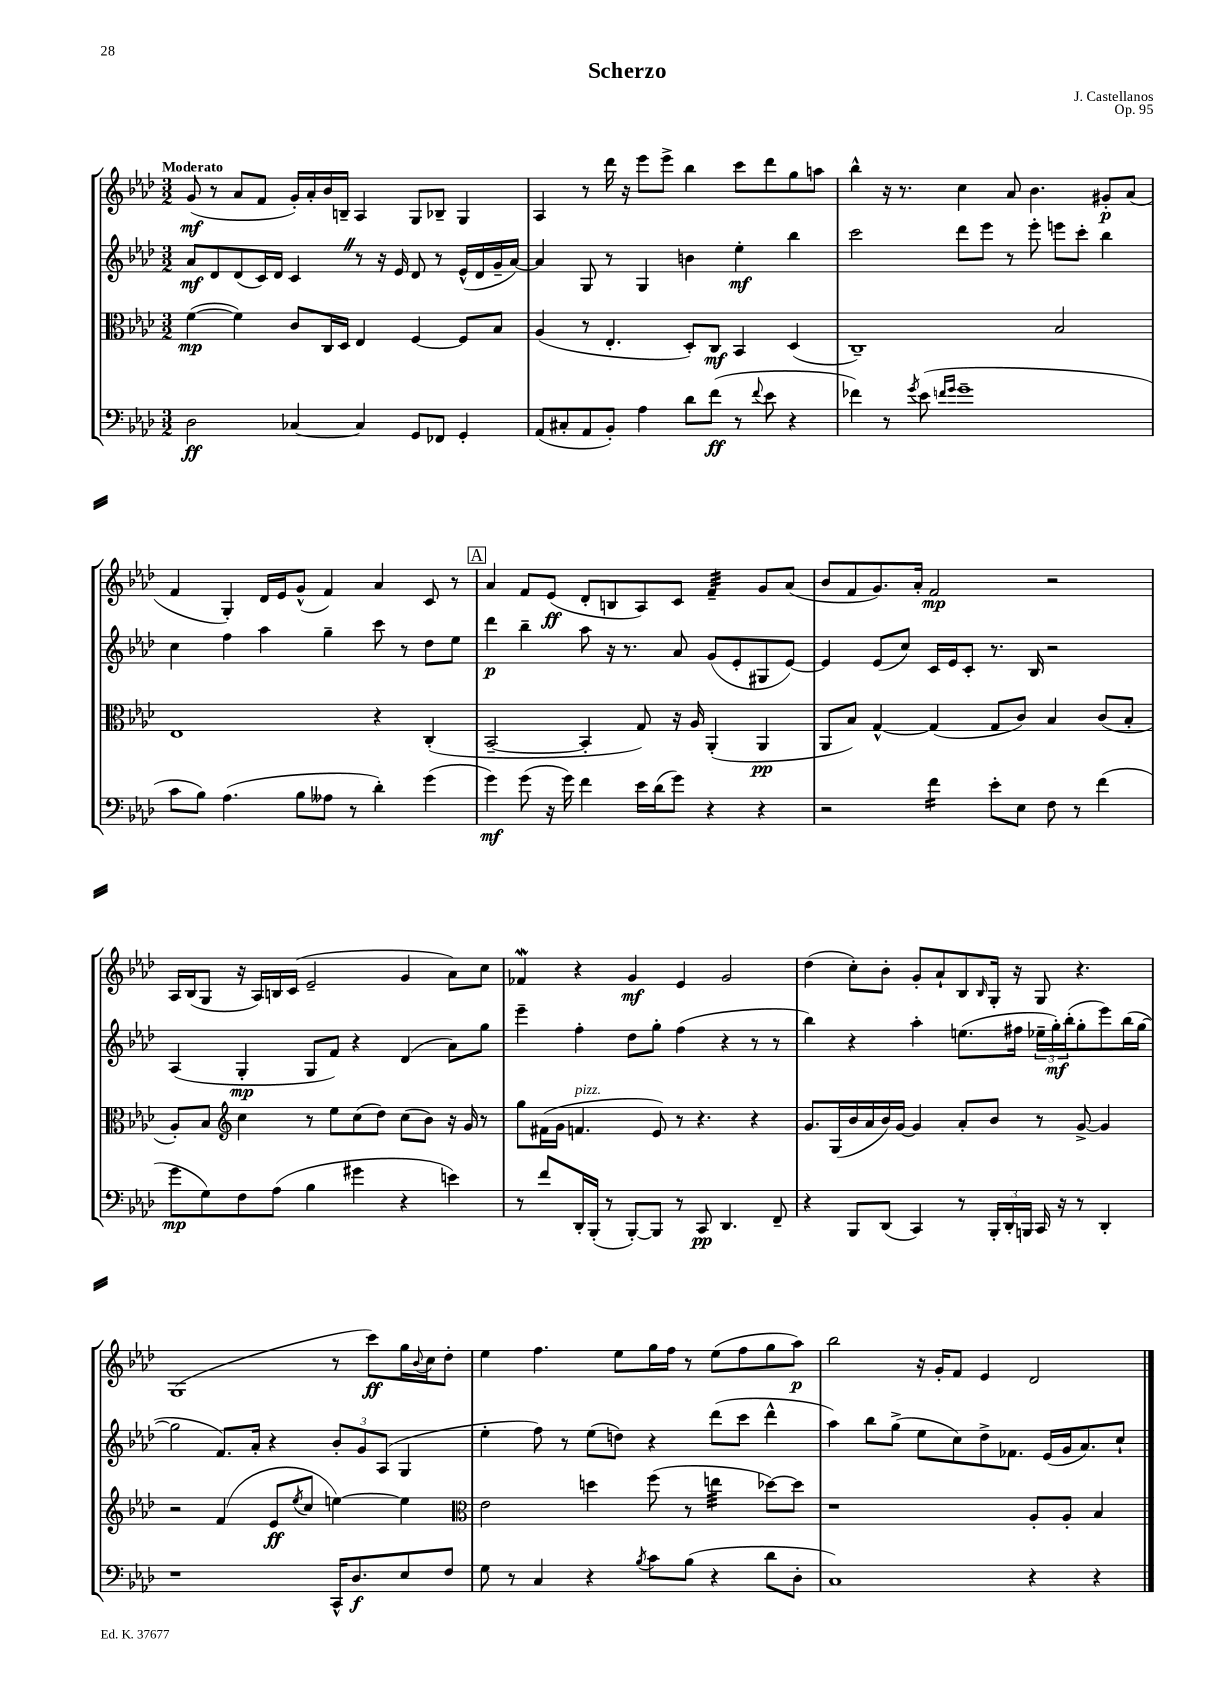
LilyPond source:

\header { title = "Scherzo" composer = "J. Castellanos" opus = "Op. 95" }
<<
\new StaffGroup <<
\new Staff = "s0" {
    \clef treble \key aes \major \numericTimeSignature \time 3/2 \tempo "Moderato"
    g'8\mf( r8 aes'8 f'8 g'16-.) aes'16-. bes'16 b16-- aes4 g8 bes8-- g4 |
    aes4 r8 des'''16 r16 ees'''8 ees'''8-> bes''4 c'''8 des'''8 g''8 a''8 |
    bes''4-^ r16 r8. c''4 aes'8 bes'4. gis'8-.\p aes'8( |
    f'4 g4-.) des'16 ees'16 g'8-^( f'4) aes'4 c'8 r8 |
    \mark \markup { \box "A" } aes'4 f'8 ees'8\ff( des'8-. b8 aes8) c'8 f'4:32-- g'8 aes'8( |
    bes'8 f'8 g'8.) aes'16-. f'2\mp r2 |
    aes16 bes16( g8 r16 aes16) b16 c'16( ees'2-- g'4 aes'8) c''8 |
    fes'4\mordent r4 g'4\mf ees'4 g'2 |
    des''4( c''8-.) bes'8-. g'8-. aes'8-! bes8 \grace { bes16 } g16-. r16 g8 r4. |
    g1( r8 c'''8\ff) g''16 \appoggiatura { bes'8 } c''16 des''8-. |
    ees''4 f''4. ees''8 g''16 f''16 r8 ees''8( f''8 g''8 aes''8\p) |
    bes''2 r16 g'16-. f'8 ees'4 des'2 \bar "|." |
}
\new Staff = "s1" {
    \clef treble \key aes \major \numericTimeSignature \time 3/2
    aes'8\mf des'8 des'8( c'16) des'16 c'4 \once \override BreathingSign.text = \markup { \musicglyph "scripts.caesura.straight" } \breathe r8 r16 ees'16 des'8 r8 ees'16-^( des'16 g'16-- aes'16~) |
    aes'4 g8 r8 g4 b'4 ees''4-.\mf bes''4 |
    c'''2 des'''8 ees'''8 r8 ees'''8-. e'''8 c'''8-. bes''4 |
    c''4 f''4 aes''4 g''4-- c'''8 r8 des''8 ees''8 |
    \mark \markup { \box "A" } des'''4\p bes''4-- aes''8 r16 r8. aes'8 g'8( ees'8-. gis8 ees'8~) |
    ees'4 ees'8( c''8) c'16 ees'16 c'8-. r8. bes16 r2 |
    aes4( g4-.\mp g8 f'8) r4 des'4( aes'8) g''8 |
    ees'''4-- f''4-. des''8 g''8-. f''4( r4 r8 r8 |
    bes''4) r4 aes''4-. e''8.( fis''16 \tuplet 3/2 { ees''16-- g''16-.\mf) bes''16-.( } g''8-. ees'''8) bes''16( g''16~ |
    g''2 f'8.) aes'16-. r4 \tuplet 3/2 { bes'8-. g'8 aes8( } g4 |
    ees''4-. f''8) r8 ees''8( d''8) r4 des'''8( c'''8 des'''4-^ |
    aes''4) bes''8 g''8->( ees''8 c''8) des''8-> fes'8. ees'16( g'16 aes'8.) c''8-! \bar "|." |
}
\new Staff = "s2" {
    \clef alto \key aes \major \numericTimeSignature \time 3/2
    f'4~\mp( f'4) c'8 c16 des16 ees4 f4~ f8 bes8 |
    aes4( r8 ees4.-. des8-.) c8\mf bes,4 des4( |
    c1--) bes2 |
    ees1 r4 c4-.( |
    \mark \markup { \box "A" } bes,2~-- bes,4-. g8) r16 aes16 aes,4-.( aes,4\pp |
    aes,8 bes8) g4~-^ g4( g8 c'8) bes4 c'8( bes8-. |
    aes8-.) bes8 \clef treble c''4 r8 ees''8 c''8( des''8) c''8( bes'8) r16 g'16 r8 |
    g''8 fis'16( g'16 f'4.^\markup { \italic "pizz." } ees'8) r8 r4. r4 |
    g'8. g16( bes'16 aes'16 bes'16) g'16~ g'4 aes'8-. bes'8 r8 g'8~-> g'4 |
    r2 f'4( ees'8\ff \acciaccatura { ees''8 } c''8 e''4~) e''4 |
    \clef alto ees'2 d''4 f''8( r8 e''4:32 des''8~) des''8 |
    r1 aes8-. aes8-. bes4 \bar "|." |
}
\new Staff = "s3" {
    \clef bass \key aes \major \numericTimeSignature \time 3/2
    des2\ff ces4~ ces4 g,8 fes,8 g,4-. |
    aes,8( cis8-. aes,8 bes,8-.) aes4 des'8 f'8\ff( r8 \appoggiatura { f'8 } ees'8 r4 |
    fes'4) r8 \acciaccatura { g'8 } ees'8( \grace { f'16 g'16 } g'1-- |
    c'8 bes8) aes4.( bes8 aeses8 r8 des'4-.) g'4( |
    \mark \markup { \box "A" } g'4\mf) g'8( r16 g'16) f'4 ees'16 des'16( g'8) r4 r4 |
    r2 f'4:16 ees'8-. ees8 f8 r8 f'4( |
    g'8\mp g8) f8 aes8( bes4 gis'4 r4 e'4) |
    r8 f'8 des,16-. bes,,16-.( r8 bes,,8~-.) bes,,8 r8 c,8\pp des,4. f,8-- |
    r4 bes,,8 des,8( c,4) r8 \tuplet 3/2 { bes,,16-. des,16-. b,,16 } c,16 r16 r8 des,4-. |
    r1 c,16-^ des8.\f ees8 f8 |
    g8 r8 c4 r4 \acciaccatura { bes8 } c'8 bes8( r4 des'8 des8-. |
    c1) r4 r4 \bar "|." |
}
>>
>>
\layout { \context { \Score \remove "Bar_number_engraver" } }
